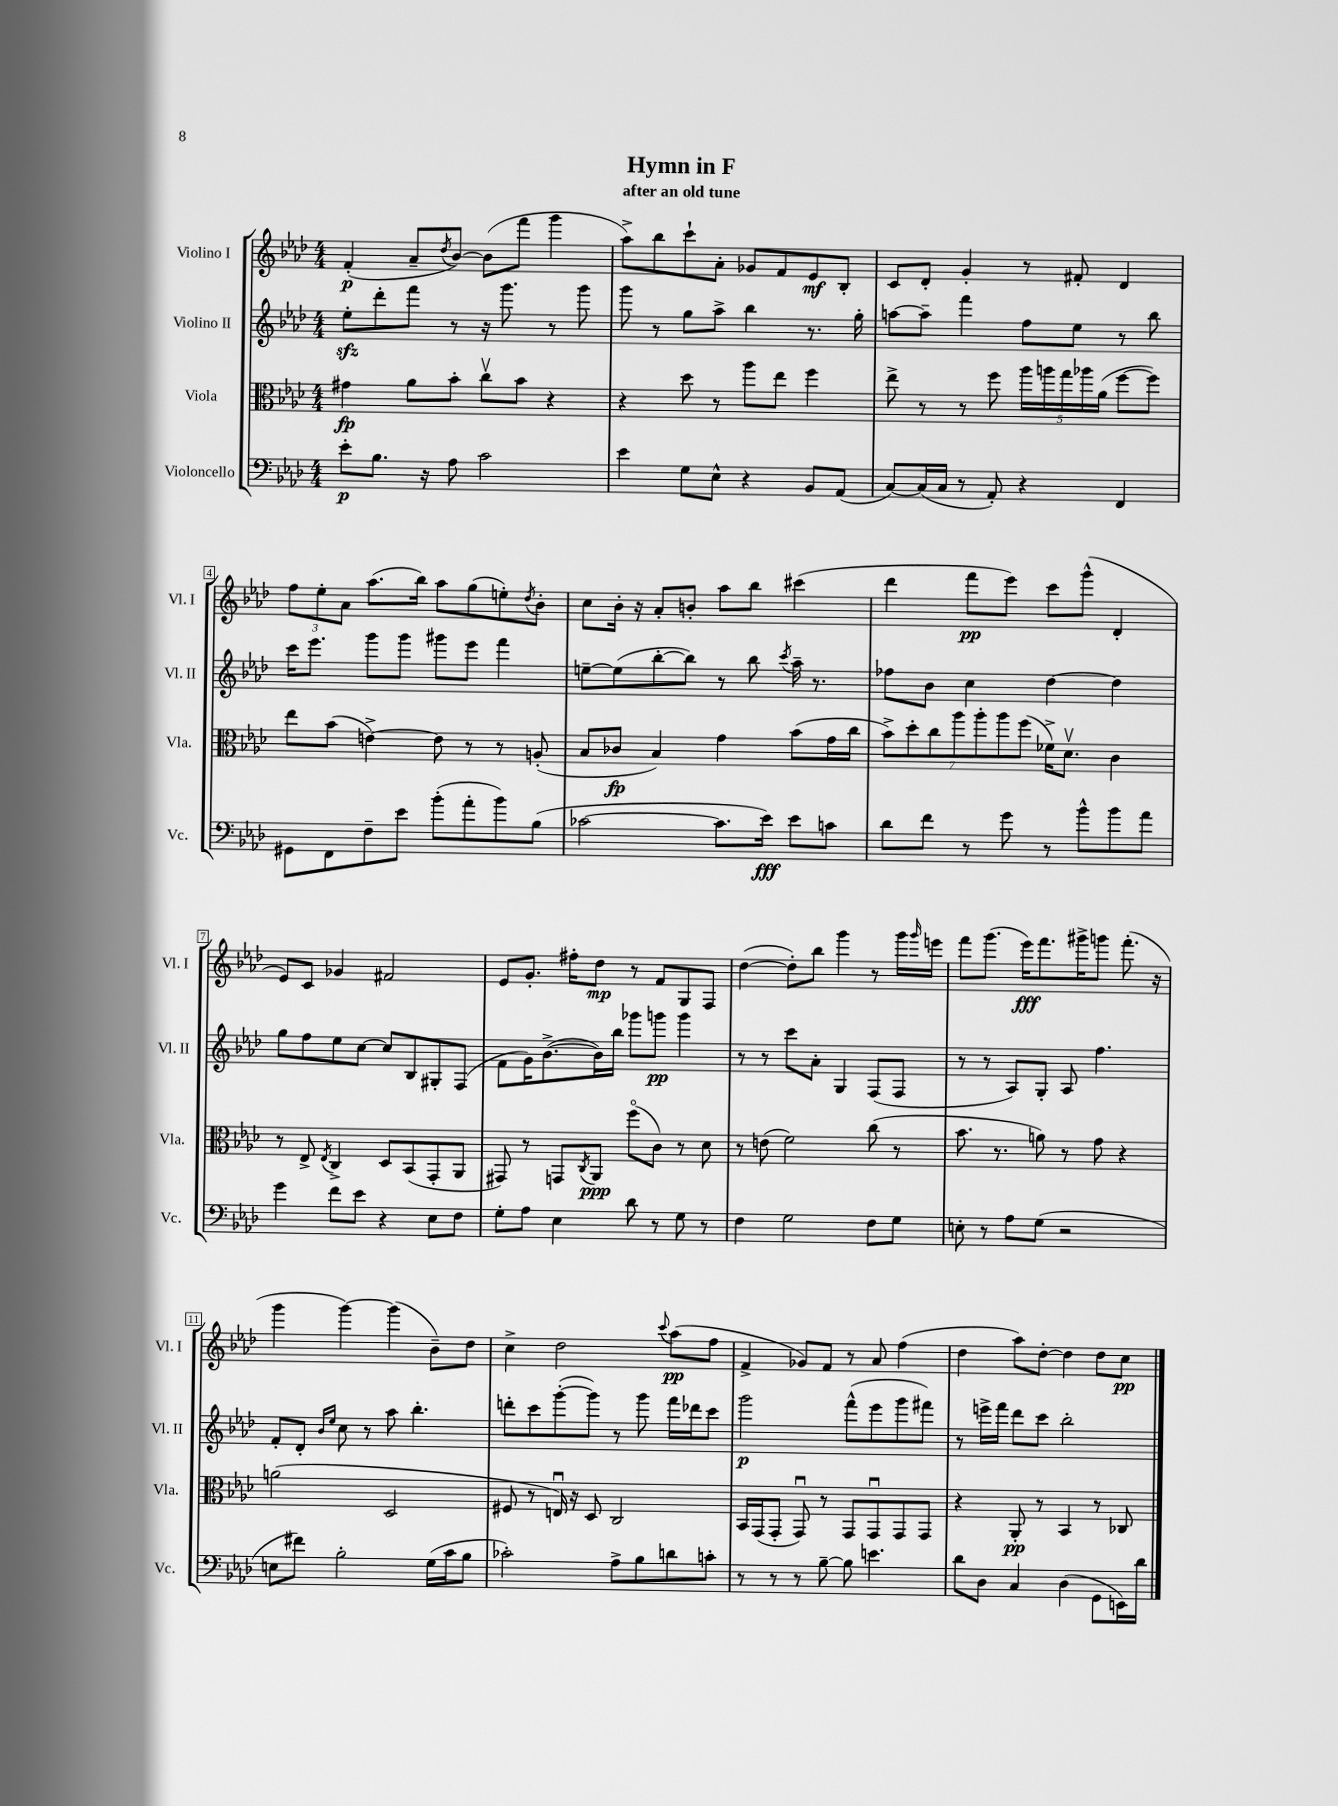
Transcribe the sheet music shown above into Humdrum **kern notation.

**kern	**dynam	**kern	**dynam	**kern	**dynam	**kern	**dynam
*part4	*part4	*part3	*part3	*part2	*part2	*part1	*part1
*staff4	*staff4	*staff3	*staff3	*staff2	*staff2	*staff1	*staff1
*I"Violoncello	*	*I"Viola	*	*I"Violino II	*	*I"Violino I	*
*I'Vc.	*	*I'Vla.	*	*I'Vl. II	*	*I'Vl. I	*
*clefF4	*	*clefC3	*	*clefG2	*	*clefG2	*
*k[b-e-a-d-]	*	*k[b-e-a-d-]	*	*k[b-e-a-d-]	*	*k[b-e-a-d-]	*
*M4/4	*	*M4/4	*	*M4/4	*	*M4/4	*
=1	=1	=1	=1	=1	=1	=1	=1
8e-'\L	p	4g#X\	fp	8ee-zz'\L	.	(4f'/	p
8.B-\J	.	.	.	8ddd-'\	.	.	.
.	.	8a-\L	.	8fff\J	.	8a-~/L	.
16r	.	.	.	.	.	.	.
.	.	.	.	.	.	8qdd-/	.
8A-\	.	8b-'\J	.	8r	.	[8b-/J)	.
2c\	.	8ccv\L	.	16r	.	(8b-\L]	.
.	.	.	.	8.ggg\	.	.	.
.	.	8b-\J	.	.	.	8fff\J	.
.	.	4r	.	8r	.	4ggg\	.
.	.	.	.	8ggg\	.	.	.
=2	=2	=2	=2	=2	=2	=2	=2
4e-\	.	4r	.	8ggg\	.	8aa-^\L)	.
.	.	.	.	8r	.	8bb-\	.
8G\L	.	8dd-\	.	8gg\L	.	8ccc`\	.
8E-^^\J	.	8r	.	8aa-^\J	.	8a-'\J	.
4r	.	8aa-\L	.	4bb-\	.	8g-X/L	.
.	.	8ee-\J	.	.	.	8f/	.
8BB-/L	.	4ff\	.	8.r	.	8e-/	mf
(8AA-/J	.	.	.	.	.	8B-'/J	.
.	.	.	.	16gg'\	.	.	.
=3	=3	=3	=3	=3	=3	=3	=3
[8C/L)	.	8ee-^\	.	[8aan\L	.	8c/L	.
(16C/L]	.	8r	.	8aa~\J]	.	8d-'/J	.
16C/JJ	.	.	.	.	.	.	.
8r	.	8r	.	4fff\	.	4g'/	.
8AA-'/)	.	8ff\	.	.	.	.	.
4r	.	20aa-\LL	.	8ff\L	.	8r	.
.	.	20aan\	.	.	.	.	.
.	.	20gg\	.	.	.	.	.
.	.	.	.	8ee-\J	.	8f#X'/	.
.	.	20aa-X\	.	.	.	.	.
.	.	(20a-\JJ	.	.	.	.	.
4FF/	.	[8ff\L	.	8r	.	4d-/	.
.	.	8ff\J])	.	8bb-\	.	.	.
!!LO:LB:g=z
=4	=4	=4	=4	=4	=4	=4	=4
8GG#X\L	.	8ee-\L	.	16ccc\KL	.	12ff\L	.
.	.	.	.	8.eee-\J	.	.	.
.	.	.	.	.	.	12ee-'\	.
8FF\	.	(8b-\J	.	.	.	.	.
.	.	.	.	.	.	12a-\J	.
8F~\	.	[4en^\)	.	8ggg\L	.	(8.aa-\L	.
8e-\J	.	.	.	8ggg\J	.	.	.
.	.	.	.	.	.	16bb-\Jk)	.
(8b-'\L	.	8e\]	.	8ggg#X\L	.	8aa-\L	.
8a-'\	.	8r	.	8eee-\J	.	(8gg\	.
8b-\)	.	8r	.	4fff\	.	8een'\)	.
.	.	.	.	.	.	8qdd-/	.
(8B-\J	.	(8An'/	.	.	.	8b-'\J	.
=5	=5	=5	=5	=5	=5	=5	=5
[2c-X\	.	8B-/L	.	[8een~\L	.	8cc\L	.
.	.	8c-X/J	fp	(8ee\]	.	16b-'\Jk	.
.	.	.	.	.	.	16r	.
.	.	4B-/)	.	[8bb-'\	.	8a-'/L	.
.	.	.	.	8bb-\J])	.	8bn'/J	.
8.c-\L]	.	4g\	.	8r	.	8aa-\L	.
.	.	.	.	8bb-\	.	8bb-\J	.
16e-\Jk)	fff	.	.	.	.	.	.
.	.	.	.	8qccc/	.	.	.
8e-\L	.	(8b-\L	.	16aa-~\	.	(4ccc#X\	.
.	.	.	.	8.r	.	.	.
8cn\J	.	16g\L	.	.	.	.	.
.	.	16cc\JJ	.	.	.	.	.
=6	=6	=6	=6	=6	=6	=6	=6
8d-\L	.	14b-^\L)	.	8ff-X\L	.	4ddd-\	.
.	.	14dd-'\	.	.	.	.	.
8f\J	.	.	.	8b-\J	.	.	.
.	.	14cc\	.	.	.	.	.
.	.	14aa-\	.	.	.	.	.
8r	.	.	.	4cc\	.	8fff\L	pp
.	.	14aa-'\	.	.	.	.	.
.	.	14aa-\	.	.	.	.	.
8g\	.	.	.	.	.	8eee-\J)	.
.	.	(14ff\J	.	.	.	.	.
8r	.	16f-X^\KL)	.	[4dd-\	.	8ccc\L	.
.	.	8.d-v\J	.	.	.	.	.
8b-^^\L	.	.	.	.	.	(8ggg^^\J	.
8b-\	.	4c\	.	4dd-\]	.	4d-'/	.
8a-\J	.	.	.	.	.	.	.
!!LO:LB:g=z
=7	=7	=7	=7	=7	=7	=7	=7
4g\	.	8r	.	8gg\L	.	8e-/L)	.
.	.	8E-^/	.	8ff\	.	8c/J	.
.	.	8qE-/	.	.	.	.	.
8f\L	.	4C^/	.	8ee-\	.	4g-X/	.
8e-\J	.	.	.	[8cc\J	.	.	.
4r	.	8D-/L	.	8cc/L]	.	2f#X/	.
.	.	(8BB-/	.	8B-/	.	.	.
8E-\L	.	8GG'/	.	8G#X'/	.	.	.
8F\J	.	8AA-/J	.	(8F/J	.	.	.
=8	=8	=8	=8	=8	=8	=8	=8
8G'\L	.	8GG#X/)	.	8f\L	.	8e-/L	.
8A-\J	.	8r	.	16g\K)	.	8.g'/J	.
.	.	.	.	([8.b-^\	.	.	.
4E-\	.	8GGn/L	.	.	.	.	.
.	.	.	.	.	.	16ff#X'\KL	.
.	.	8qC/	.	.	.	.	.
.	.	8AA-/J	ppp	16b-\L])	.	8dd-\J	mp
.	.	.	.	16bb-\JJ	.	.	.
8d-\	.	(8ff\L	.	8ggg-X\L	.	8r	.
8r	.	8c\J)	.	8gggn\J	pp	8f/L	.
8G\	.	8r	.	4ggg\	.	8G/	.
8r	.	8d-\	.	.	.	8F/J	.
=9	=9	=9	=9	=9	=9	=9	=9
4F\	.	8r	.	8r	.	([4dd-\	.
.	.	(8en\	.	8r	.	.	.
2G\	.	2f\)	.	8ccc\L	.	8dd-'\L])	.
.	.	.	.	8a-'\J	.	8bb-\J	.
.	.	.	.	4G/	.	4ggg\	.
8F\L	.	(8cc\	.	(8F/L	.	8r	.
8G\J	.	8r	.	8F/J	.	16ggg\LL	.
.	.	.	.	.	.	16qqggg/	.
.	.	.	.	.	.	16eeen\JJ	.
=10	=10	=10	=10	=10	=10	=10	=10
8En'\	.	8.b-\	.	8r	.	8fff\L	.
8r	.	.	.	8r	.	(8.ggg\J	.
.	.	8.r	.	.	.	.	.
8A-\L	.	.	.	8A-/L)	.	.	.
.	.	.	.	.	.	16eee-\KL)	fff
(8G\J	.	8an\)	.	8G'/J	.	8.fff\	.
2r	.	8r	.	8A-/	.	.	.
.	.	.	.	.	.	16ggg#X^\K	.
.	.	8g\	.	4.ff\	.	8gggn\J	.
.	.	4r	.	.	.	(8.fff'\	.
.	.	.	.	.	.	16r	.
!!LO:LB:g=z
=11	=11	=11	=11	=11	=11	=11	=11
8En\L	.	(2an\	.	8f'/L	.	4ggg\	.
8f#X\J)	.	.	.	8d-'/J	.	.	.
.	.	.	.	16qqb-/LL	.	.	.
.	.	.	.	16qqee-/JJ	.	.	.
2B-'\	.	.	.	8cc\	.	[4ggg\)	.
.	.	.	.	8r	.	.	.
.	.	2D-/	.	8aa-\	.	(4ggg\]	.
.	.	.	.	4.bb-'\	.	.	.
(16G\LL	.	.	.	.	.	8b-~\L)	.
16c\J	.	.	.	.	.	.	.
8B-\J	.	.	.	.	.	8dd-\J	.
=12	=12	=12	=12	=12	=12	=12	=12
2c-X'\)	.	8F#X/	.	8dddn'\L	.	4cc^\	.
.	.	8r	.	8ccc\	.	.	.
.	.	16Enu/)	.	([8ggg'\	.	2dd-\	.
.	.	16r	.	.	.	.	.
.	.	8D-/	.	8ggg\J])	.	.	.
8A-^\L	.	2C/	.	8r	.	.	.
8B-\	.	.	.	8ggg\	.	.	.
.	.	.	.	.	.	8qqccc/	.
8dn\	.	.	.	16fff\LL	.	(8aa-\L	pp
.	.	.	.	16ddd-X\J	.	.	.
8cn'\J	.	.	.	8ccc\J	.	8ff\J	.
=13	=13	=13	=13	=13	=13	=13	=13
8r	.	16BB-/LL	.	2ggg\	p	4f^/	.
.	.	(16GG/J	.	.	.	.	.
8r	.	8GG'/J	.	.	.	.	.
8r	.	8GGu/)	.	.	.	8g-X/L)	.
[8B-~\	.	8r	.	.	.	8f/J	.
8B-\]	.	8GG/L	.	(8fff^^\L	.	8r	.
4.en\	.	8GGu/	.	8eee-\	.	8a-/	.
.	.	8GG/	.	8ggg\	.	(4ff\	.
.	.	8GG/J	.	8fff#X\J)	.	.	.
=14	=14	=14	=14	=14	=14	=14	=14
8d-\L	.	4r	.	8r	.	4dd-\	.
8D-\J	.	.	.	16eeen^\LL	.	.	.
.	.	.	.	16fff\JJ	.	.	.
4C/	.	8AA-'/	pp	8ddd-\L	.	8aa-\L)	.
.	.	8r	.	8ccc\J	.	[8dd-'\J	.
(4D-\	.	4BB-/	.	2bb-'\	.	4dd-\]	.
8GG\L	.	8r	.	.	.	8dd-\L	.
16EEn\L)	.	8C-X/	.	.	.	8cc\J	pp
16d-\JJ	.	.	.	.	.	.	.
==	==	==	==	==	==	==	==
*-	*-	*-	*-	*-	*-	*-	*-
